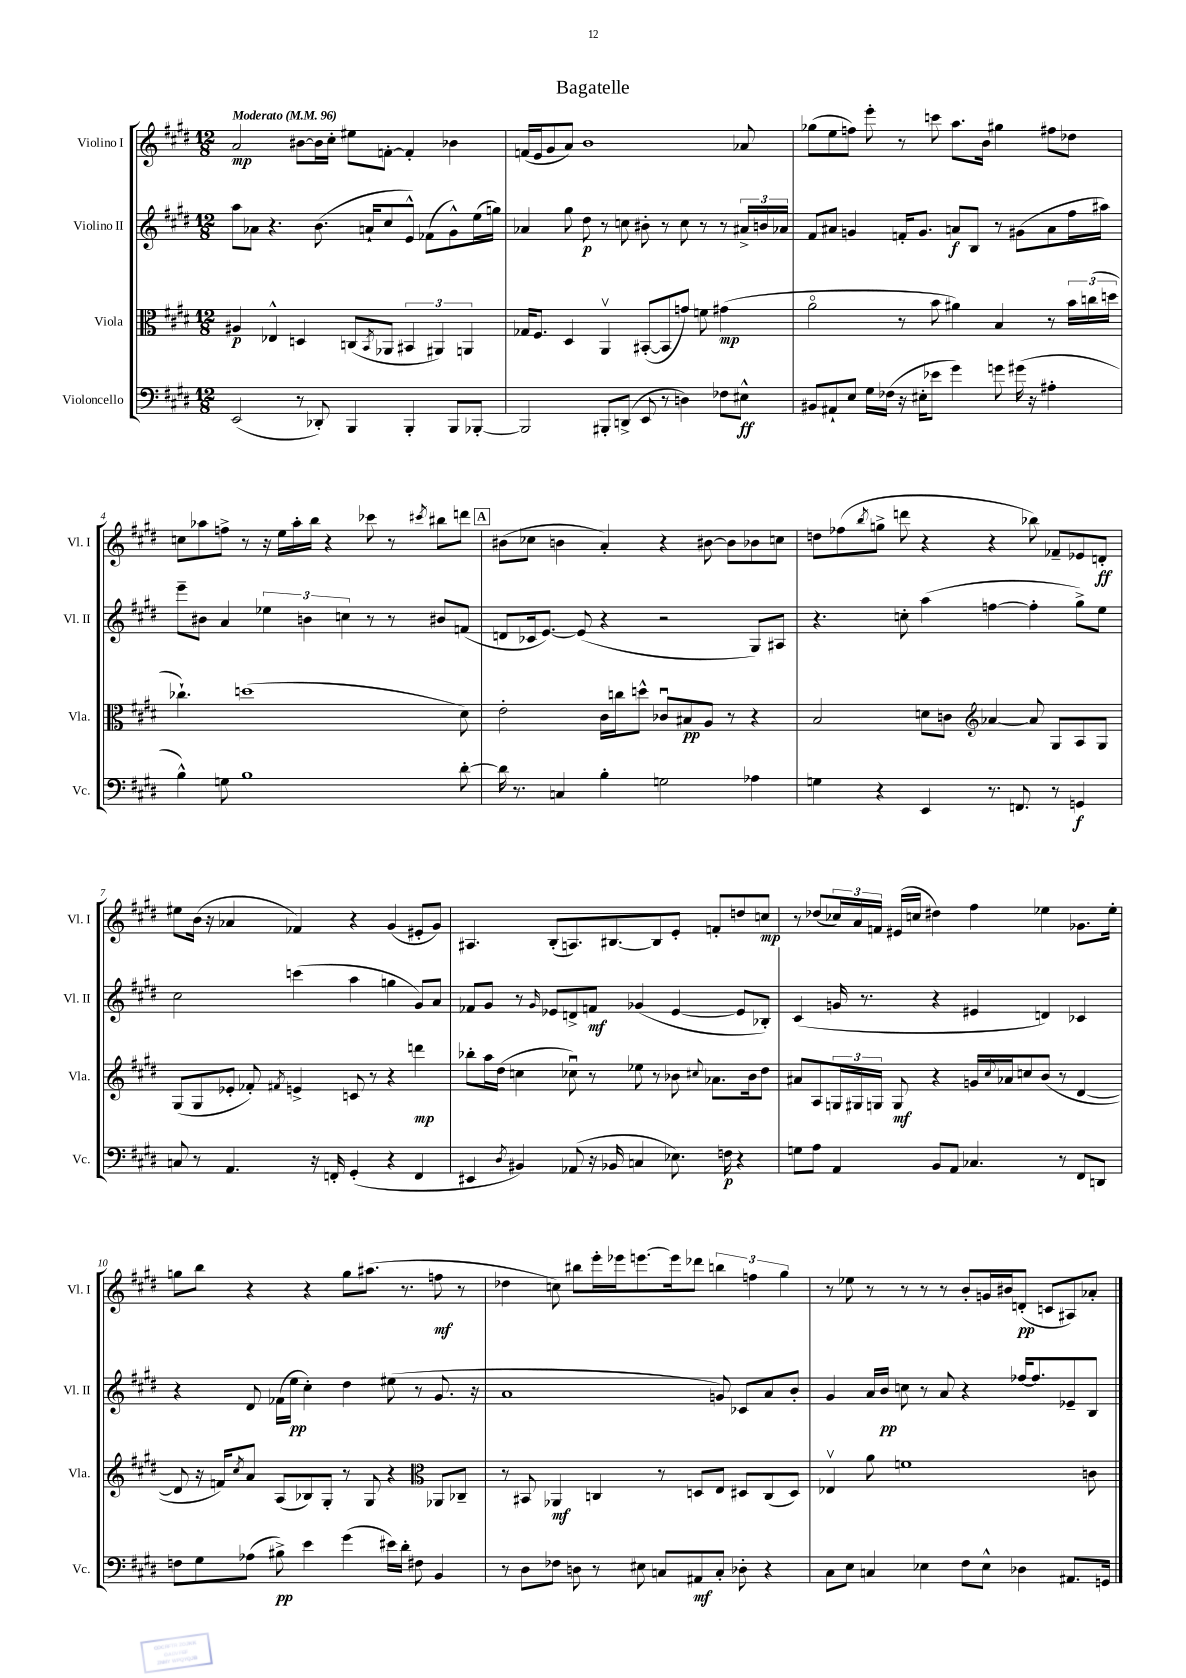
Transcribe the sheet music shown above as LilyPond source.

\header { title = "Bagatelle" }
<<
\new StaffGroup <<
\new Staff = "s0" \with { instrumentName = "Violino I" shortInstrumentName = "Vl. I" } {
    \clef treble \key e \major \numericTimeSignature \time 12/8 \tempo "Moderato" 4 = 96
    a'2\mp bis'8~ bis'16 cis''16-. eis''8 f'8~-. f'4-. bes'4 |
    f'16( e'16 gis'8 a'8) b'1 aes'8 |
    ges''8( e''8 f''8) e'''8-. r8 c'''8 a''8. b'16 gis''4 fis''8 des''8 |
    c''8 aes''8 f''8-> r8 r16 e''16 aes''16-. b''16 r4 ces'''8 r8 \acciaccatura { cis'''8 } bis''8 d'''8 |
    \mark \markup { \box "A" } bis'8( ces''8 b'4 a'4-.) r4 bis'8~ bis'8 bes'8 c''8 |
    d''8 fes''8( \acciaccatura { b''8 } g''8-> d'''8 r4 r4 bes''8) fes'8-- ees'8 d'8-.\ff |
    eis''8 b'16( r16 aes'4 fes'4) r4 gis'4( eis'8-. gis'8) |
    ais4. b8-.( a8.) bis8.~ bis8 e'8-. f'8-. d''8 c''8\mp |
    r8 des''8( \tuplet 3/2 { ces''16) a'16 f'16 } eis'16( c''16 dis''4) fis''4 ees''4 ges'8. ees''16-. |
    g''8 b''8 r4 r4 g''8 ais''8.( r8. f''8\mf r8 |
    des''4 c''8) bis''8 e'''16-. ees'''16 e'''8.~ e'''16 des'''8 \tuplet 3/2 { b''4 f''4 gis''4 } |
    r8 ees''8 r8 r8 r8 r8 b'8-. g'16 bis'16 d'8-.\pp( c'8 ais8) aes'8-. \bar "|." |
}
\new Staff = "s1" \with { instrumentName = "Violino II" shortInstrumentName = "Vl. II" } {
    \clef treble \key e \major \numericTimeSignature \time 12/8
    a''8 aes'8 r4. b'8.( a'16-! cis''8 e'8-^) fes'8( gis'8-^) e''16( g''16) |
    aes'4 gis''8 dis''8\p r8 c''8 bis'8-. r8 c''8 r8 r8 \tuplet 3/2 { ais'16-> b'16 aes'16 } |
    fis'8 ais'8 g'4 f'16-. g'8. a'8\f b8 r8 gis'8( a'8 fis''16 ais''16) |
    e'''8-- bis'8 a'4 \tuplet 3/2 { ees''4 b'4 c''4 } r8 r8 bis'8 f'8( |
    \mark \markup { \box "A" } d'8 ces'16 e'8.~) e'8( r4 r2 gis8) ais8 |
    r4. c''8-. a''4( f''4~ f''4-. gis''8->) e''8 |
    cis''2 c'''4( a''4 g''4 gis'8) a'8 |
    fes'8 gis'8 r8 \grace { gis'16 } ees'8 d'8-> f'8\mf ges'4( ees'4~ ees'8 bes8-.) |
    cis'4( g'16 r8. r4 eis'4 d'4) ces'4 |
    r4 dis'8 fes'16( e''16\pp cis''4-.) dis''4 eis''8( r8 gis'8. r16 |
    a'1 g'8) ces'8 a'8 b'8-. |
    gis'4 a'16 b'16\pp c''8 r8 a'8 r4 fes''16~ fes''8. ees'8-- b8 \bar "|." |
}
\new Staff = "s2" \with { instrumentName = "Viola" shortInstrumentName = "Vla." } {
    \clef alto \key e \major \numericTimeSignature \time 12/8
    ais4\p ees4-^ d4 c8( \acciaccatura { b,8 } aes,8 \tuplet 3/2 { bis,4 ais,4) a,4 } |
    ges16 fis8. dis4 a,4\upbow bis,8~-.( bis,8 g'8) f'8 gis'4\mp( |
    a'2\flageolet r8 b'8 ais'4) b4 r8 \tuplet 3/2 { b'16 c''16( d''16 } |
    ces''4.-!) d''1( dis'8) |
    \mark \markup { \box "A" } e'2-. cis'16 c''16 d''8-^ ces'8\downbow bis8\pp a8 r8 r4 |
    b2 d'8 c'8 \clef treble aes'4~ aes'8 gis8 a8 gis8 |
    gis8( gis8 ees'8-. fes'8-.) \acciaccatura { fis'8 } e'4-> c'8 r8 r4 d'''4\mp |
    bes''8-. a''16 dis''16( c''4 ces''8\downbow) r8 ees''8 r8 bes'8 \appoggiatura { cis''8 } aes'8. bes'16 dis''8 |
    ais'8 a8 \tuplet 3/2 { g16 gis16 g16 } g8\mf r4 g'16 \appoggiatura { cis''8 } aes'16 c''8 b'8( r8 dis'4~ |
    dis'8 r16 f'16) \acciaccatura { cis''8 } a'8 a8( bes8) gis8-. r8 gis8 r4 \clef alto aes,8 ces8-- |
    r8 bis,8 aes,4\mf c4 r8 d8 e8 dis8 c8( dis8) |
    ees4\upbow a'8 f'1 c'8 \bar "|." |
}
\new Staff = "s3" \with { instrumentName = "Violoncello" shortInstrumentName = "Vc." } {
    \clef bass \key e \major \numericTimeSignature \time 12/8
    e,2( r8 des,8-.) b,,4 b,,4-. b,,8 bes,,8~-. |
    bes,,2 bis,,8-. d,8->( e,8 r8 d4) fes8 eis8-^\ff |
    bis,8 ais,8-! e8 gis16 fes16( r16 eis16-. ees'8 gis'4) g'8 gis'16( r16 ais4-. |
    b4-^) g8 b1 dis'8~-. |
    \mark \markup { \box "A" } dis'16 r8. c4 b4-. g2 aes4 |
    g4 r4 e,4 r8. f,8. r8 g,4\f |
    c8 r8 a,4. r16 f,16-. gis,4-.( r4 f,4 |
    eis,4 \acciaccatura { dis8 } bis,4) aes,8( r16 bes,16 c4 ees8.) f16\p r4 |
    g8 a8 a,4 b,8 a,8 ces4. r8 fis,8 d,8 |
    f8 gis8 aes8( bis8->\pp) e'4 gis'4( eis'16) dis'16-. fis8 b,4 |
    r8 dis8 fes8 d8 r8 eis8 c8 ais,8\mf c8-. des8-. r4 |
    cis8 e8 c4 ees4 fis8 ees8-^ des4 ais,8. g,16 \bar "|." |
}
>>
>>
